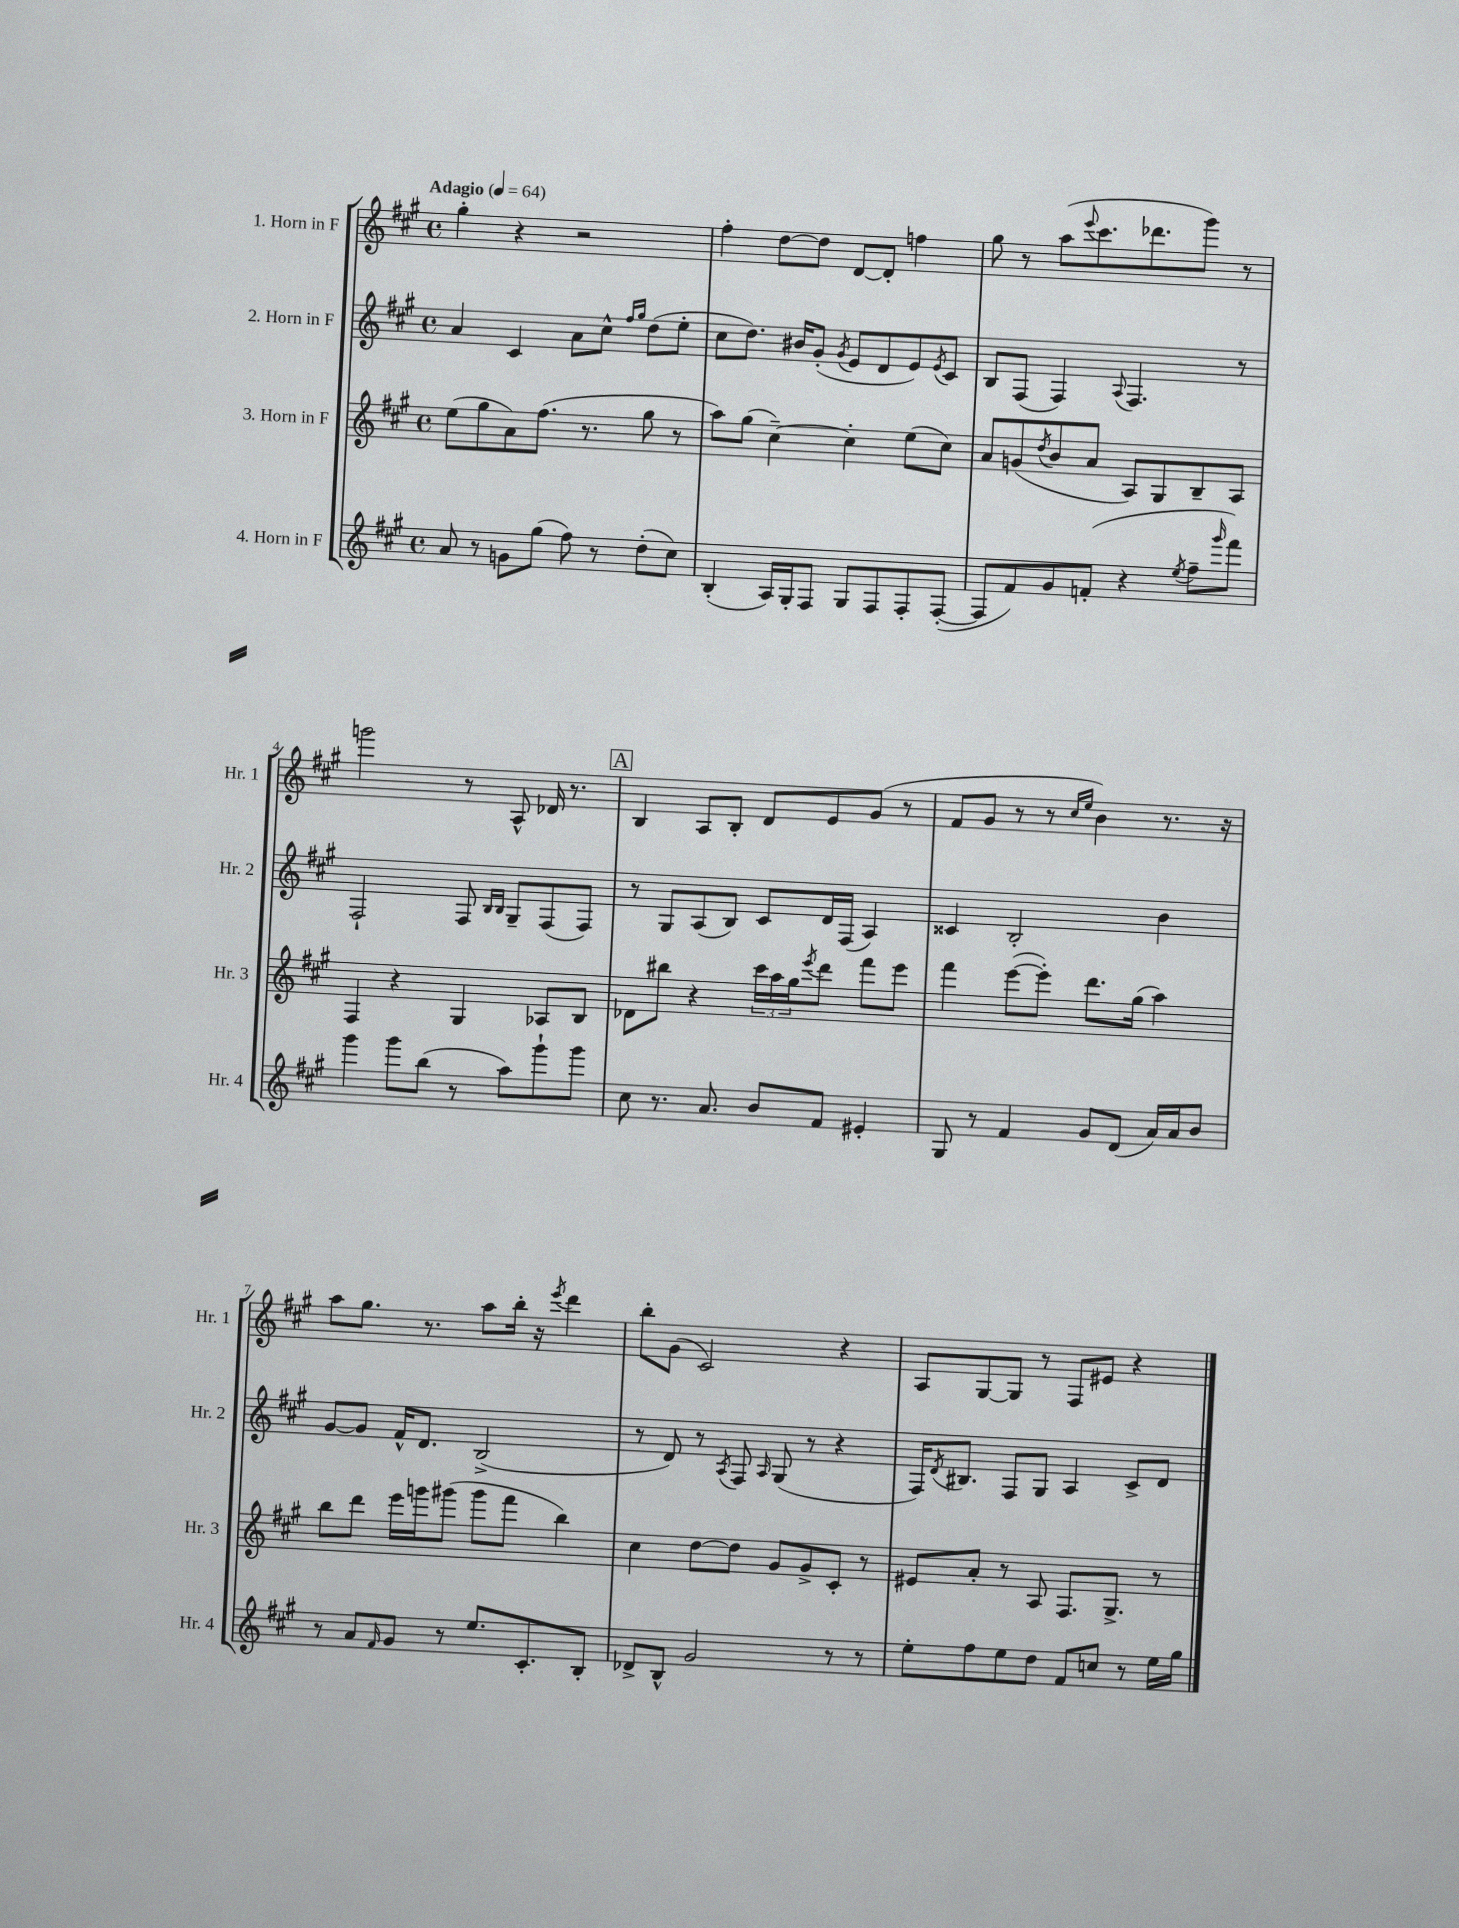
<<
\new StaffGroup <<
\new Staff = "s0" \with { instrumentName = "1. Horn in F" shortInstrumentName = "Hr. 1" } {
    \clef treble \key a \major \defaultTimeSignature \time 4/4 \tempo "Adagio" 4 = 64
    gis''4-. r4 r2 |
    fis''4-. d''8~ d''8 d'8~ d'8-. f''4 |
    gis''8 r8 a''8( \appoggiatura { e'''8 } cis'''8. des'''8. gis'''8) r8 |
    g'''2 r8 a8-^ des'16 r8. |
    \mark \markup { \box "A" } b4 a8 b8-. d'8 e'8 gis'8( r8 |
    fis'8 gis'8 r8 r8 \grace { cis''16 e''16 } b'4) r8. r16 |
    a''8 gis''8. r8. a''8 b''16-. r16 \acciaccatura { e'''8 } d'''4 |
    b''8-. gis'8( cis'2) r4 |
    a8 gis8~ gis8 r8 fis8 eis'8 r4 \bar "|." |
}
\new Staff = "s1" \with { instrumentName = "2. Horn in F" shortInstrumentName = "Hr. 2" } {
    \clef treble \key a \major \defaultTimeSignature \time 4/4
    a'4 cis'4 a'8 cis''8-^ \grace { fis''16 gis''16 } d''8( e''8-. |
    cis''8 d''8.) bis'16 gis'8-.( \acciaccatura { gis'8 } e'8 d'8 e'8) \acciaccatura { e'8 } cis'8 |
    b8 fis8( fis4) \appoggiatura { a8 } fis4. r8 |
    fis2-! fis8 \grace { b16 b16 } gis8-- fis8( fis8) |
    \mark \markup { \box "A" } r8 gis8 a8( b8) cis'8 d'16 fis16( a4) |
    cisis'4 b2-. b'4 |
    gis'8~ gis'8 fis'16-^ d'8. b2->( |
    r8 d'8) r8 \acciaccatura { a8 } fis8 \grace { a16 } gis8( r8 r4 |
    fis16) \acciaccatura { d'8 } bis8. fis8 gis8 a4 cis'8-> d'8 \bar "|." |
}
\new Staff = "s2" \with { instrumentName = "3. Horn in F" shortInstrumentName = "Hr. 3" } {
    \clef treble \key a \major \defaultTimeSignature \time 4/4
    e''8( gis''8 a'8) fis''8.( r8. gis''8 r8 |
    a''8) gis''8( cis''4~--) cis''4-. e''8( cis''8) |
    a'8 g'8( \acciaccatura { d''8 } b'8 a'8 a8) gis8 b8-- a8 |
    fis4 r4 gis4 aes8 b8 |
    \mark \markup { \box "A" } des'8 bis''8 r4 \tuplet 3/2 { cis'''16 a''16 gis''16 } \acciaccatura { e'''8 } d'''8 fis'''8 e'''8 |
    fis'''4 e'''8~( e'''8-.) d'''8. gis''16( a''4) |
    b''8 d'''8 e'''16 g'''16 gis'''8( gis'''8 fis'''8 b''4) |
    cis''4 d''8~ d''8 gis'8 gis'8-> cis'8-. r8 |
    eis'8 a'8-. r8 a8 fis8. gis8.-> r8 \bar "|." |
}
\new Staff = "s3" \with { instrumentName = "4. Horn in F" shortInstrumentName = "Hr. 4" } {
    \clef treble \key a \major \defaultTimeSignature \time 4/4
    a'8 r8 g'8 gis''8( fis''8) r8 d''8-.( cis''8) |
    b4-.( a16) gis16-. fis8 gis8 fis8 fis8-. fis8~-.( |
    fis8 fis'8) gis'8 f'8-.( r4 \acciaccatura { e''8 } fis''8-- \grace { gis'''16 } fis'''8) |
    gis'''4 gis'''8 b''8( r8 a''8) gis'''8-! gis'''8 |
    \mark \markup { \box "A" } cis''8 r8. a'8. b'8 fis'8 eis'4-. |
    gis8 r8 fis'4 gis'8 d'8( a'16) a'16 b'8 |
    r8 a'8 \grace { fis'16 } gis'8 r8 e''8. cis'8.-. b8-. |
    des'8-> b8-^ gis'2 r8 r8 |
    e''8-. fis''8 e''8 d''8 fis'8 c''8 r8 e''16 gis''16 \bar "|." |
}
>>
>>
